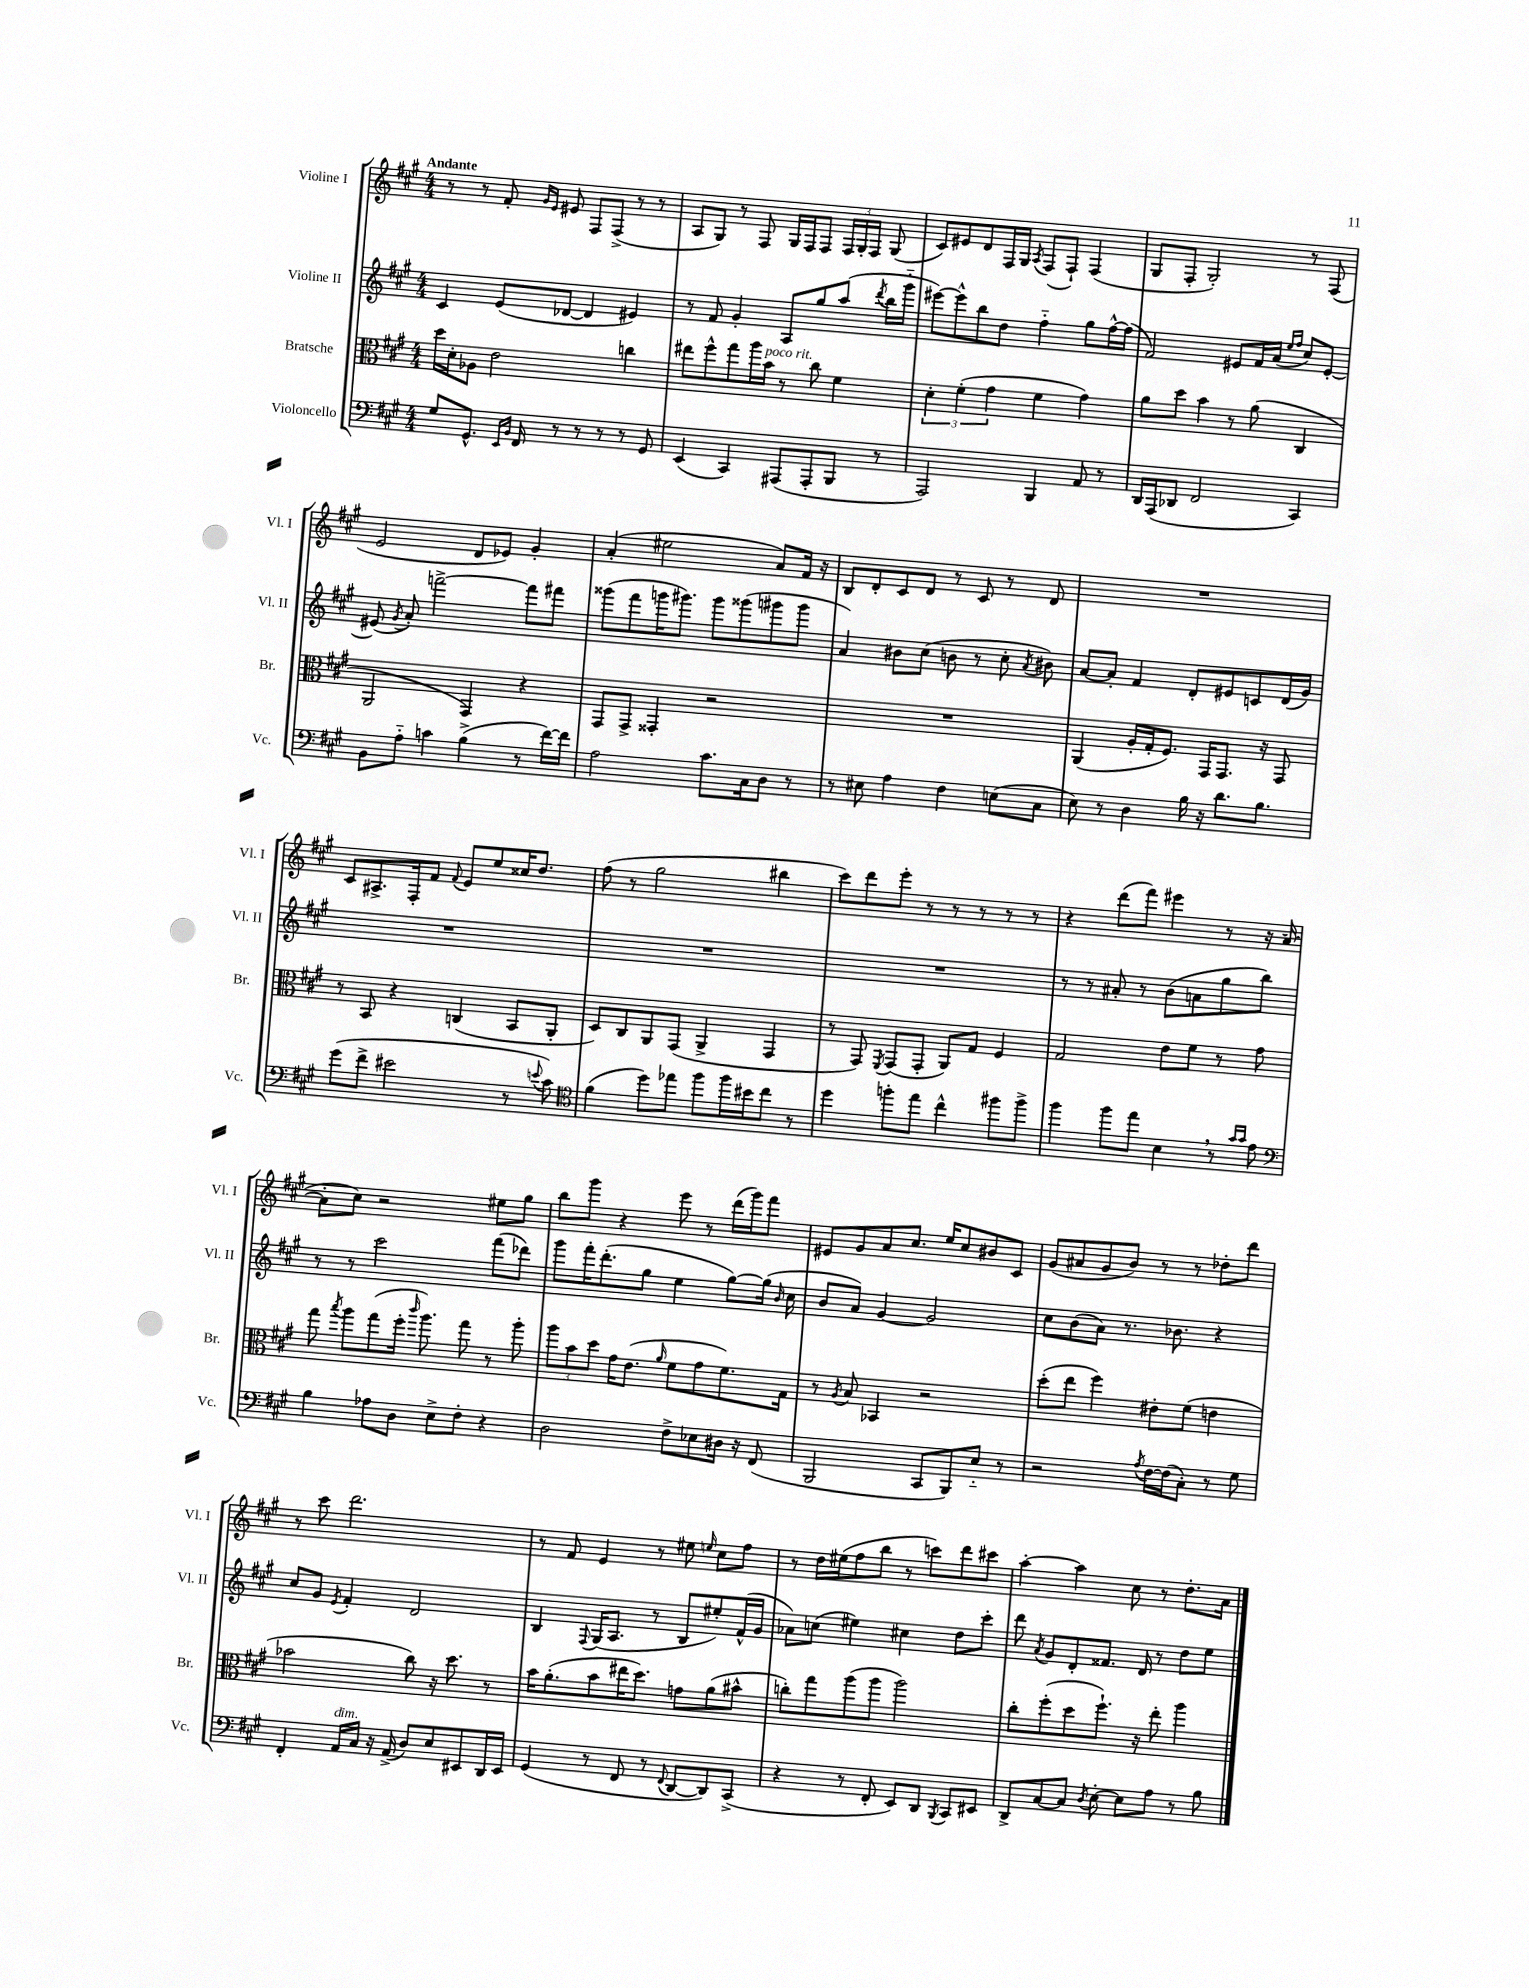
<<
\new StaffGroup <<
\new Staff = "s0" \with { instrumentName = "Violine I" shortInstrumentName = "Vl. I" } {
    \clef treble \key a \major \numericTimeSignature \time 4/4 \tempo "Andante"
    \autoBeamOff r8 r8 fis'8-. \grace { gis'16[ e'16] } eis'8 fis8[ fis8]->( r8 r8 |
    a8[ gis8]) r8 fis8 gis16[ fis16 fis8] \tuplet 3/2 { fis16[ gis16-. fis16] } gis8( |
    cis'8[) eis'8 d'8 fis16 gis16] \acciaccatura { a8 } fis8[( fis8]-!) fis4( |
    gis8[ fis8]-. gis2-.) r8 fis8( |
    e'2 d'8[ ees'8]) gis'4-. |
    a'4-.( eis''2 a'8[) fis'16] r16 |
    b8[ d'8-. cis'8 d'8] r8 cis'8 r8 d'8 |
    R1 |
    cis'8[ ais8.-> fis16-. fis'8] \appoggiatura { fis'8 } e'8[ e''8 cisis''16 d''8.] |
    fis''8( r8 gis''2 bis''4 |
    cis'''8[) d'''8 e'''8]-. r8 r8 r8 r8 r8 |
    r4 d'''8[( fis'''8]) eis'''4 r8 r16 a'16~( |
    a'8[-. cis''8]) r2 eis''8[ gis''8] |
    b''8[ gis'''8] r4 e'''8 r8 d'''16[( gis'''16) fis'''8] |
    eis'8[ gis'8 a'8 cis''8.] e''16[ cis''8 bis'8 cis'8] |
    gis'8[( ais'8 gis'8 b'8]) r8 r8 des''8[-. d'''8] |
    r8 cis'''8 d'''2. |
    r8 fis'8 e'4 r8 eis''8 \grace { e''16 } cis''8[ fis''8] |
    r8 d''16[ eis''16( fis''8 b''8] r8 c'''8[) d'''8 cis'''8] |
    a''4~-. a''4 cis''8 r8 d''8.[-. a'16] \bar "|." |
}
\new Staff = "s1" \with { instrumentName = "Violine II" shortInstrumentName = "Vl. II" } {
    \clef treble \key a \major \numericTimeSignature \time 4/4
    \autoBeamOff cis'4 e'8[( des'8]~ des'4 eis'4) |
    r8 fis'8 gis'4-. a8[ gis''8 a''8]( \acciaccatura { d'''8 } b''16[ gis'''16]-_ |
    eis'''8[~) eis'''8-^ b''8 d''8] fis''4-_ gis''8[ fis''16~-^ fis''16]( |
    fis'2) eis'8[ fis'16 a'16]( \grace { e''16[ fis''16] } cis''8[) eis'8]~-. |
    eis'8( \acciaccatura { gis'8 } a'8-.) f'''2~-> f'''8[ fis'''8] |
    gisis'''8[( fis'''8 g'''16 gis'''8.]) gis'''8[ gisis'''8( gis'''8 gis'''8] |
    a'4) bis'8[ cis''8]( b'8 r8 cis''8-. \acciaccatura { a'8 } bis'8) |
    a'8[~ a'8]-. fis'4 d'8[-. eis'8 c'8 d'16( gis'16]) |
    R1 |
    R1 |
    R1 |
    r8 r8 ais'8-. r8 b'8[( a'8 gis''8 b''8]) |
    r8 r8 cis'''2 fis'''8[( des'''8]) |
    gis'''8[ fis'''16-. d'''8.-.( gis''8] e''4 gis''8[~) gis''16]( \grace { b'16 } cis''16 |
    b'8[ a'8]) gis'4~ gis'2 |
    cis''8[ b'8( a'8]) r8. bes'8. r4 |
    cis''8[ gis'8] \acciaccatura { e'8 } fis'4-. d'2 |
    b4 \appoggiatura { fis8 } gis16[( a8.] r8 b8[ eis''8-.) fis'16-^( gis'16] |
    aes'8[) c''8]( eis''4) cis''4 d''8[ cis'''8]-. |
    d'''8 \acciaccatura { a'8 } gis'8[ d'8-. fisis'8.] d'16 r8 d''8[ e''8] \bar "|." |
}
\new Staff = "s2" \with { instrumentName = "Bratsche" shortInstrumentName = "Br." } {
    \clef alto \key a \major \numericTimeSignature \time 4/4
    \autoBeamOff d''16[ d'16-. aes8] e'2 c''4 |
    eis''8[ fis''8-^ gis''8 a''16 b'16]^\markup { \italic "poco rit." } r8 cis''8 fis'4 |
    \tuplet 3/2 { d'4-. fis'4-.( gis'4 } fis'4 gis'4) |
    a'8[ d''8] b'4 r8 a'8( cis4 |
    a,2 gis,4) r4 |
    gis,8[ gis,8]-> gisis,4-. r2 |
    R1 |
    a,4( a16[-. gis16-. fis8.]) gis,16[ gis,8.] r16 gis,8 |
    r8 b,8 r4 c4( b,8[ a,8]-. |
    d8[) cis8 a,8 gis,8]( a,4-> gis,4 |
    r8 gis,8) \acciaccatura { fis,8 } gis,8[( gis,8]-. a,8[) gis8] fis4 |
    gis2 e'8[ fis'8] r8 gis'8 |
    gis''8 \acciaccatura { b''8 } a''8[ gis''8( fis''16]-. \grace { cis'''16 } a''8.) gis''8 r8 a''8-. |
    \tuplet 3/2 { a''8[ b'8 d''8] } gis'16[ e'8.]( \grace { a'16 } fis'8[ gis'8 fis'8.) gis16] |
    r8 \acciaccatura { a8 } b8 bes,4 r2 |
    d''8[-.( e''8] fis''4) eis'8[-. fis'8]( e'4 |
    bes'2 cis''8) r16 d''8. r8 |
    b'16[ a'8.-.( b'8 eis''16 d''8.]) g'8[ a'8( bis'8]-^ |
    c''8[-.) gis''8 a''8( a''8] a''2) |
    cis''8[-. fis''8-.( d''8 fis''8.]-!) r16 e''8-. a''4 \bar "|." |
}
\new Staff = "s3" \with { instrumentName = "Violoncello" shortInstrumentName = "Vc." } {
    \clef bass \key a \major \numericTimeSignature \time 4/4
    \autoBeamOff gis8[ gis,8.]-^ \grace { e,16[ b,16] } fis,16 r8 r8 r8 r8 gis,8 |
    e,4( cis,4) ais,,8[( ais,,8-. b,,8] r8 |
    a,,2) b,,4 a,8 r8 |
    d,16[ a,,16( des,8] fis,2 cis,4) |
    b,8[ a8]-_ c'4 b4->( r8 fis'16[~) fis'16] |
    a2 cis'8.[ cis16 d8] r8 |
    r8 eis8 a4 fis4 e8[( cis8] |
    e8) r8 d4 b16 r16 d'8.[ b8.] |
    gis'8[( fis'8]-> eis'2 r8 \appoggiatura { e'8 } cis'8) |
    \clef tenor fis'4( d''8[) ees''8] fis''8[ fis''16 bis'16 cis''8] r8 |
    d''4 f''8[-. e''8] cis''4-^ fis''8[ fis''8]-> |
    fis''4 fis''8[ e''8] b4 \breathe r8 \grace { gis'16[ gis'16] } e'8 |
    \clef bass b4 aes8[ d8] e8[-> fis8]-. r4 |
    d2 fis8[-> ees8 dis16] r16 fis,8( |
    b,,2 cis,8[ b,,8) e8]-_ r8 |
    r2 \acciaccatura { a8 } fis16[~ fis16( cis8]-.) r8 gis8 |
    fis,4-. a,16[^\markup { \italic "dim." } cis16] r16 a,16->( d8[) e8 eis,8 d,16 eis,16] |
    gis,4( r8 fis,8 r8 \appoggiatura { fis,8 } d,8[~ d,8) cis,8]->( |
    r4 r8 fis,8-. e,8[) d,8] \acciaccatura { b,,8 } cis,8[ eis,8] |
    d,8[-> cis8~ cis8] \acciaccatura { d8 } e8~-. e8[ a8] r8 b8 \bar "|." |
}
>>
>>
\layout { \context { \Score \remove "Bar_number_engraver" } }
